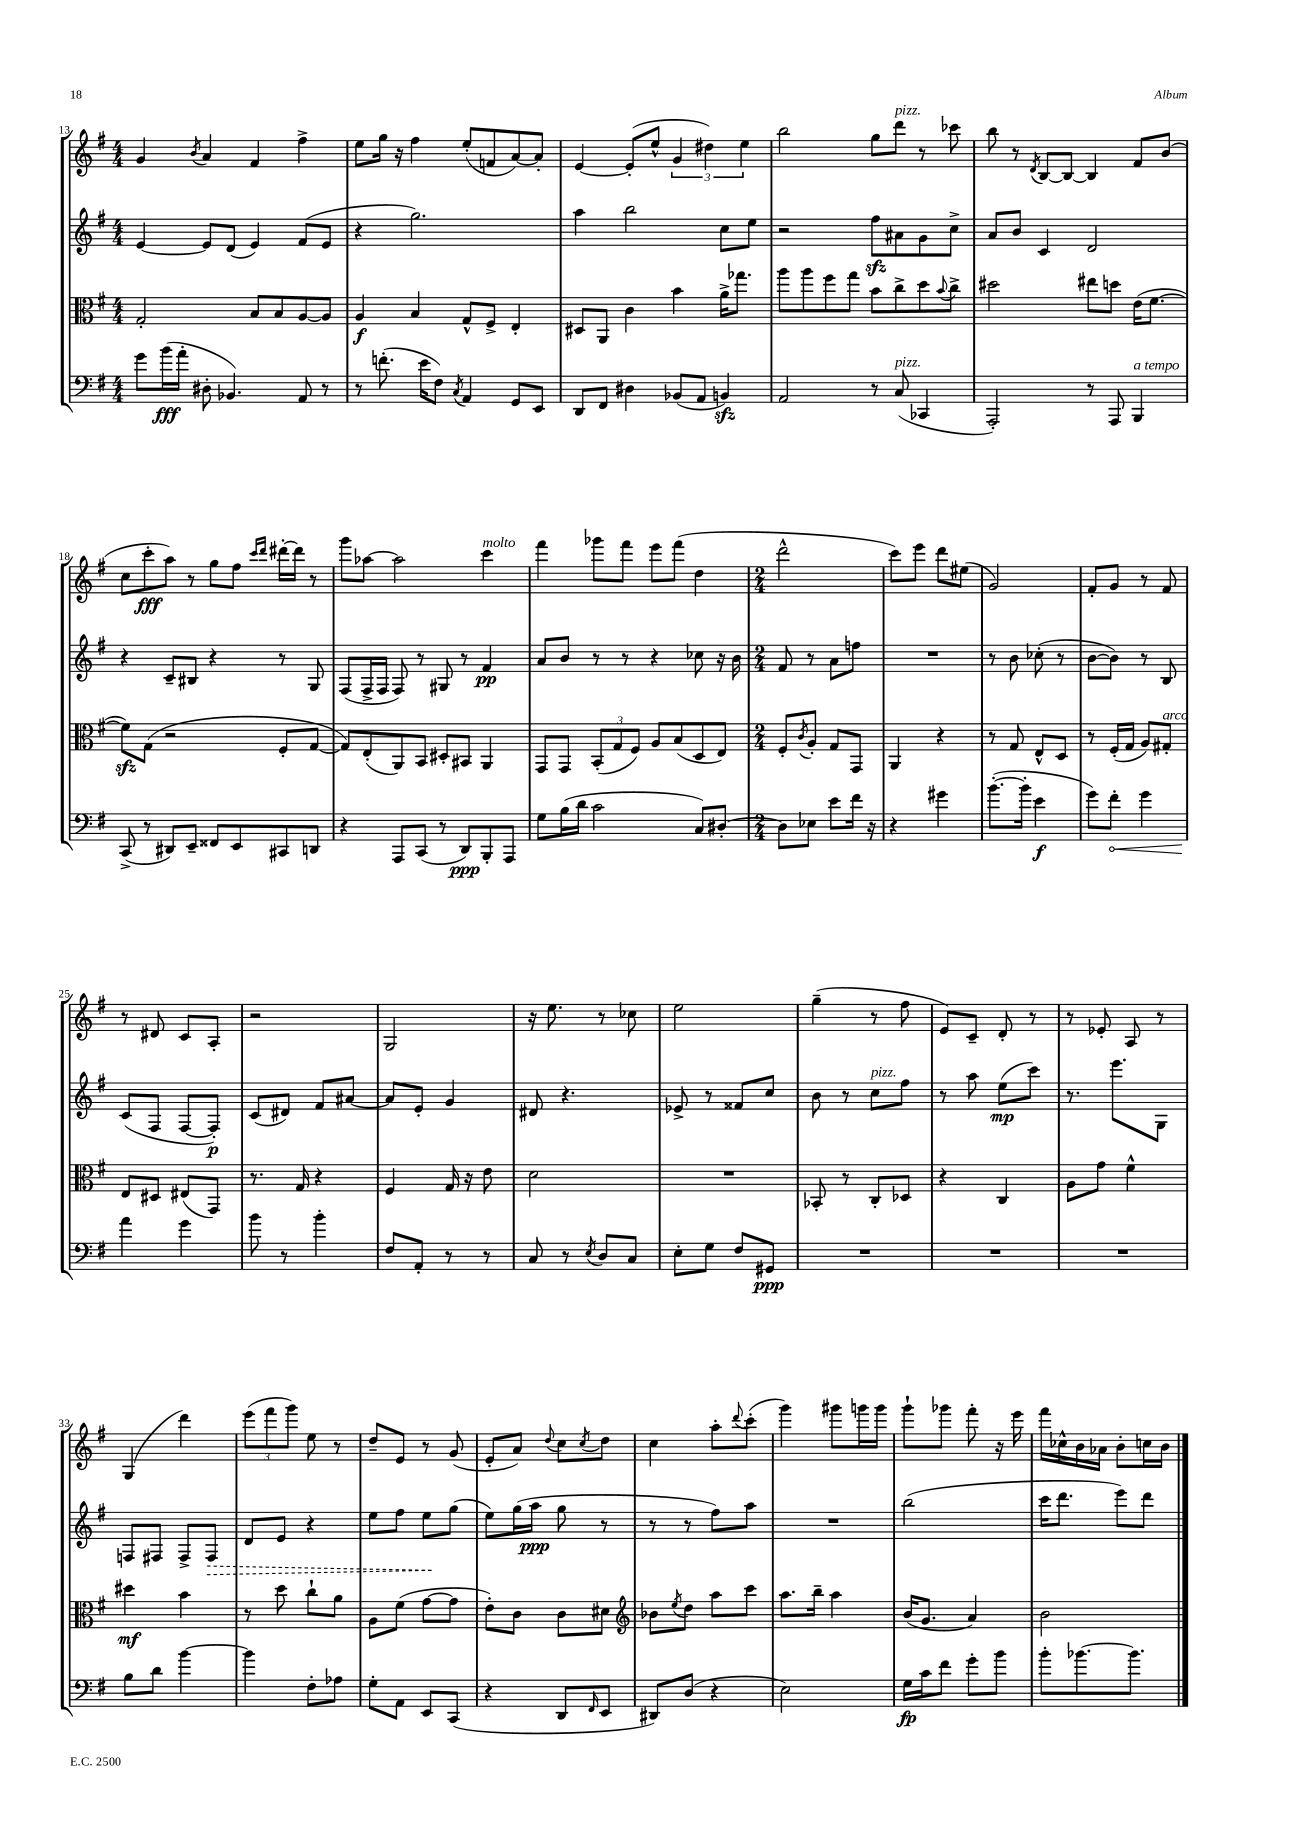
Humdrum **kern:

**kern	**kern	**kern	**kern
*staff4	*staff3	*staff2	*staff1
*clefF4	*clefC3	*clefG2	*clefG2
*k[f#]	*k[f#]	*k[f#]	*k[f#]
*M4/4	*M4/4	*M4/4	*M4/4
8g	2G'	[4e	4g
(16b	.	.	.
16a'	.	.	.
.	.	.	8qb
8D#'	.	8e]	4a
4.BB-)	.	(8d	.
.	8B	4e)	4f#
.	8B	.	.
8AA	[8A	(8f#	4ff#^
8r	8A]	8e	.
=	=	=	=
8r	4A	4r	8ee
(8.f'	.	.	16gg
.	.	.	16r
.	4B	2.gg)	4ff#
16e	.	.	.
8F#)	.	.	.
8qC	.	.	.
4AA	8G^^	.	(8ee'
.	8F#^	.	8f
8GG	4E'	.	[8a)
8EE	.	.	8a']
=	=	=	=
8DD	8D#	4aa	[4e
8FF#	8AA	.	.
4D#	4c	2bb	(8e']
.	.	.	8ee^^
(8BB-	4b	.	6g
8AA	.	.	.
.	.	.	6dd#)
4BB)	16a^	8cc	.
.	8.gg-	.	.
.	.	.	6ee
.	.	8ee	.
=	=	=	=
2AA	8aa	2r	2bb
.	8aa	.	.
.	8ff#	.	.
.	8gg	.	.
8r	8b	8ff#	8gg
(8C	8cc^	8a#	8ddd
4CC-	8dd	8g	8r
.	8qqb	.	.
.	8cc^	8cc^	8ccc-
=	=	=	=
2AAA')	2dd#	8a	8bb
.	.	8b	8r
.	.	.	8qd
.	.	4c	[8B
.	.	.	8B_
8r	8ee#	2d	4B]
8AAA	8dd	.	.
4BBB	(16e	.	8f#
.	[8.f#	.	.
.	.	.	(8b
=	=	=	=
(8CC^	8f#])	4r	8cc
8r	(8G	.	8ccc'
8DD#)	2r	8c~	8aa)
8EE~	.	8B#	8r
8FF##	.	4r	8gg
8EE	.	.	8ff#
.	.	.	16qqccc
.	.	.	16qqddd
8CC#	8F#'	8r	[16ddd#'
.	.	.	16ddd#]
8DD	[8G	8G	8r
=	=	=	=
4r	8G])	(8F#	8ggg
.	(8E'	16F#^	[8aa-
.	.	16F#	.
8AAA	8AA)	8F#)	2aa-]
(8CC	8BB	8r	.
8r	8D#'	8G#	.
8DD)	8BB#	8r	.
8BBB'	4AA	4f#	4ccc
8AAA	.	.	.
=	=	=	=
8G	8GG	8a	4fff#
(16B	8GG	8b	.
16d	.	.	.
2c	(12BB'	8r	8ggg-
.	12G	.	.
.	.	8r	8fff#
.	12F#)	.	.
.	8A	4r	8eee
.	(8B	.	(8fff#
8C)	8D	8cc-	4dd
[8D#'	8E)	16r	.
.	.	16b	.
=	=	=	=
*M2/4	*M2/4	*M2/4	*M2/4
8D#]	8F#'	8f#	2ddd^^
.	8qc	.	.
8E-	8A'	8r	.
8e	8G	8a	.
16f#	8GG	8ff	.
16r	.	.	.
=	=	=	=
4r	4AA	2r	8ccc)
.	.	.	8eee
4g#	4r	.	8ddd
.	.	.	(8ee#
=	=	=	=
([8.b'	8r	8r	2g)
.	8G	8b	.
16b']	.	.	.
4e	8E^^	(8cc-'	.
.	8D	8r	.
=	=	=	=
8g)	8r	[8b	8f#'
8f#'	(16F#'	8b])	8g
.	16G	.	.
4g	8A)	8r	8r
.	8G#'	8B	8f#
=	=	=	=
4a	8E	(8c	8r
.	8D#	8F#	8d#
4g	(8E#	[8F#	8c
.	8GG)	8F#'])	8A'
=	=	=	=
8b	8.r	(8c	2r
8r	.	8d#)	.
.	16G	.	.
4b'	4r	8f#	.
.	.	[8a#	.
=	=	=	=
8F#	4F#	8a#]	2G
8AA'	.	8e'	.
8r	16G	4g	.
.	16r	.	.
8r	8e	.	.
=	=	=	=
8C	2d	8d#	16r
.	.	.	8.ee
8r	.	4.r	.
8qE	.	.	.
8D	.	.	8r
8C	.	.	8cc-
=	=	=	=
8E'	2r	8e-^	2ee
8G	.	8r	.
8F#	.	8f##	.
8GG#	.	8cc	.
=	=	=	=
2r	8BB-'	8b	(4gg~
.	8r	8r	.
.	8C'	8cc	8r
.	8D-	8ff#	8ff#
=	=	=	=
2r	4r	8r	8e)
.	.	8aa	8c~
.	4C	(8ee	8d'
.	.	8ccc)	8r
=	=	=	=
2r	8A	8.r	8r
.	8g	.	8e-'
.	.	8.eee	.
.	4f#^^	.	8A
.	.	8G	8r
=	=	=	=
8B	4dd#	8F	(4G
8d	.	8F#	.
[4b	4b	8F#^	4ddd)
.	.	8F#	.
=	=	=	=
4b]	8r	8d	(12eee
.	.	.	12fff#
.	8dd	8e	.
.	.	.	12ggg)
8F#'	8cc`	4r	8ee
8A-	8a	.	8r
=	=	=	=
8G'	8A	8ee	8dd~
8AA	(8f#	8ff#	8e
8EE	[8g	8ee	8r
(8CC	8g]	(8gg	(8g
=	=	=	=
4r	8e')	8ee)	8e'
.	8c	(16gg	8a)
.	.	16aa	.
.	.	.	8qqdd
8DD	8c	8gg	8cc
16qqFF#	.	.	8qcc
8EE	8d#	8r	8dd
=	=	=	=
*	*clefG2	*	*
8DD#)	8b-	8r	4cc
.	8qee	.	.
(8D	8dd	8r	.
4r	8aa	8ff#)	8aa'
.	.	.	8qqddd
.	8ccc	8aa	(8ccc'
=	=	=	=
2E)	8.aa	2r	4ggg)
.	16bb~	.	.
.	4aa	.	8ggg#
.	.	.	16ggg
.	.	.	16ggg
=	=	=	=
16G	(16b	(2bb	8ggg`
16c	8.g	.	.
8f#	.	.	8ggg-
8g'	4a)	.	8fff#'
8b	.	.	16r
.	.	.	16eee
=	=	=	=
8b'	2b	16ccc	16fff#
.	.	8.ddd	16cc-^^
[8.b-	.	.	16b
.	.	.	16a-
.	.	8eee)	8b'
8.b-]	.	.	.
.	.	8ddd	16cc
.	.	.	16b
==	==	==	==
*-	*-	*-	*-
